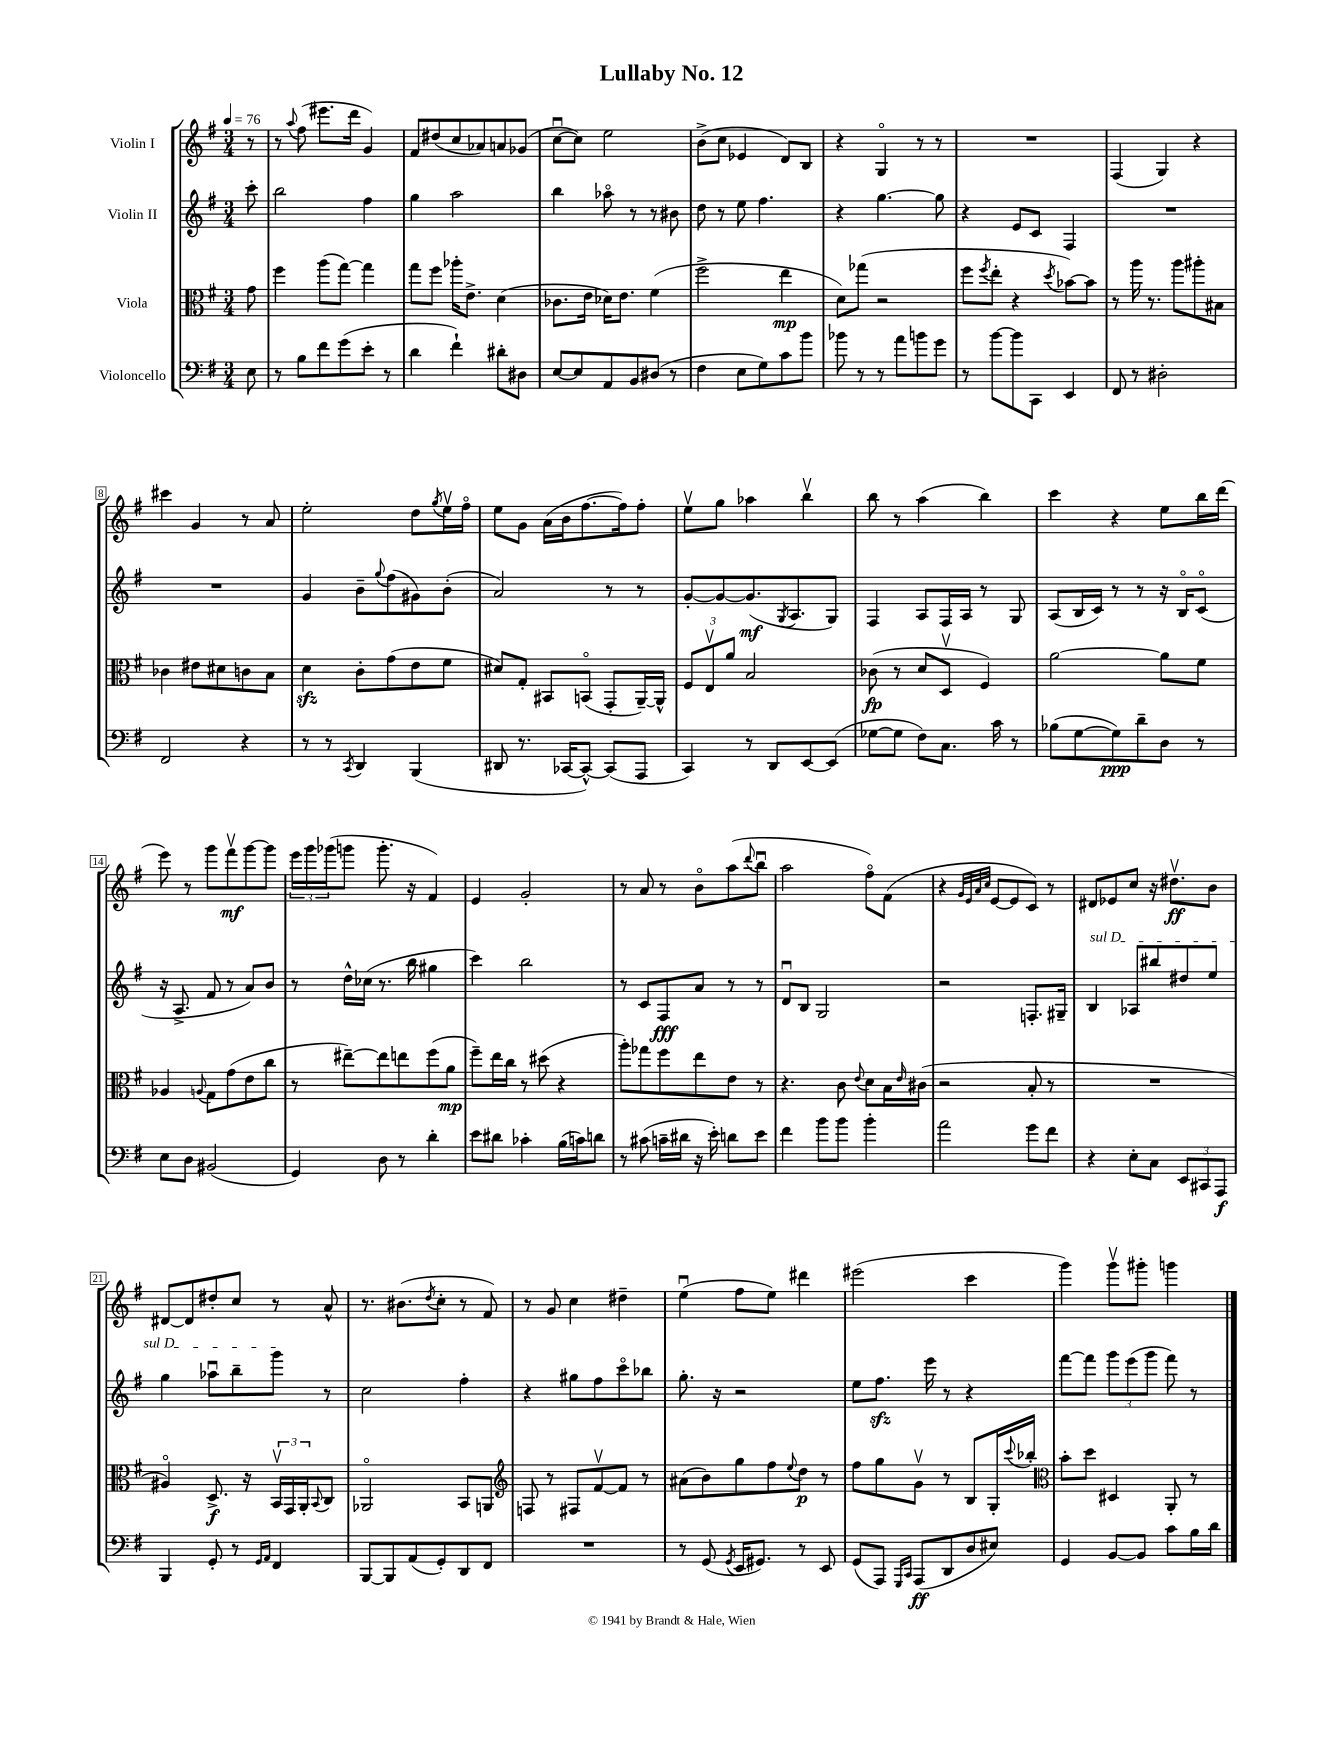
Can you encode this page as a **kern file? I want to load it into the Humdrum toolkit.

**kern	**dynam	**kern	**dynam	**kern	**dynam	**kern	**dynam
*part4	*part4	*part3	*part3	*part2	*part2	*part1	*part1
*staff4	*staff4	*staff3	*staff3	*staff2	*staff2	*staff1	*staff1
*I"Violoncello	*	*I"Viola	*	*I"Violin II	*	*I"Violin I	*
*clefF4	*	*clefC3	*	*clefG2	*	*clefG2	*
*k[f#]	*	*k[f#]	*	*k[f#]	*	*k[f#]	*
*M3/4	*	*M3/4	*	*M3/4	*	*M3/4	*
*MM76	*	*MM76	*	*MM76	*	*MM76	*
=	=	=	=	=	=	=	=
8E\	.	8g\	.	8ccc'\	.	8r	.
=1	=1	=1	=1	=1	=1	=1	=1
8r	.	4ff#\	.	2bb\	.	8r	.
.	.	.	.	.	.	8qqaa/	.
8B\L	.	.	.	.	.	(8ff#\	.
8f#\	.	(8aa\L	.	.	.	8.eee#X\L	.
(8g\	.	[8gg\J)	.	.	.	.	.
.	.	.	.	.	.	16ddd\Jk	.
8e'\J	.	4gg\]	.	4ff#\	.	4g/)	.
8r	.	.	.	.	.	.	.
=2	=2	=2	=2	=2	=2	=2	=2
4d\	.	8gg\L	.	4gg\	.	8f#/L	.
.	.	8ff#\J	.	.	.	(8dd#X/	.
4f#`\)	.	16aa-X'\KL	.	2aa\	.	8cc/	.
.	.	8.e^\J	.	.	.	.	.
.	.	.	.	.	.	8a-X/)	.
8d#X'\L	.	(4d\	.	.	.	8an/	.
8D#X\J	.	.	.	.	.	(8g-X/J	.
=3	=3	=3	=3	=3	=3	=3	=3
[8E/L	.	8.c-X\L	.	4bb\	.	[8ccu\L	.
8E/]	.	.	.	.	.	8cc\J])	.
.	.	16e\Jk	.	.	.	.	.
8AA/	.	16d-X\KL)	.	8aa-X\	.	2ee\	.
.	.	8.e\J	.	.	.	.	.
8BB/	.	.	.	8r	.	.	.
(8D#X/J	.	(4f#\	.	8r	.	.	.
8r	.	.	.	8b#X\	.	.	.
=4	=4	=4	=4	=4	=4	=4	=4
4F#\	.	2ff#^\	.	8dd\	.	(8b^\L	.
.	.	.	.	8r	.	8cc\J	.
8E\L	.	.	.	8ee\	.	4e-X/	.
8G\)	.	.	.	4.ff#\	.	.	.
8c\	.	4ee\	mp	.	.	8d/L)	.
8b\J	.	.	.	.	.	8B/J	.
=5	=5	=5	=5	=5	=5	=5	=5
8b-X\	.	8d\L)	.	4r	.	4r	.
8r	.	(8gg-X\J	.	.	.	.	.
8r	.	2r	.	[4.gg\	.	4G/	.
8a\L	.	.	.	.	.	.	.
8bn\	.	.	.	.	.	8r	.
8g\J	.	.	.	8gg\]	.	8r	.
=6	=6	=6	=6	=6	=6	=6	=6
8r	.	8ff#\L	.	4r	.	2.r	.
.	.	8qff#/	.	.	.	.	.
[8b\L	.	8ee'\J	.	.	.	.	.
8b\]	.	4r	.	8e/L	.	.	.
8CC\J	.	.	.	8c/J	.	.	.
.	.	8qdd/	.	.	.	.	.
4EE/	.	[8b-X\L)	.	4F#/	.	.	.
.	.	8b-\J]	.	.	.	.	.
=7	=7	=7	=7	=7	=7	=7	=7
8FF#/	.	8r	.	2.r	.	(4F#/	.
8r	.	16aa\	.	.	.	.	.
.	.	8.r	.	.	.	.	.
2D#X'\	.	.	.	.	.	4G/)	.
.	.	8aa\L	.	.	.	.	.
.	.	8aa#X'\	.	.	.	4r	.
.	.	8B#X\J	.	.	.	.	.
!!LO:LB:g=z
=8	=8	=8	=8	=8	=8	=8	=8
2FF#/	.	4c-X\	.	2.r	.	4ccc#X\	.
.	.	8e#X\L	.	.	.	4g/	.
.	.	8d#X\	.	.	.	.	.
4r	.	8cn\	.	.	.	8r	.
.	.	8B\J	.	.	.	8a/	.
=9	=9	=9	=9	=9	=9	=9	=9
8r	.	4dzz\	.	4g/	.	2ee'\	.
8r	.	.	.	.	.	.	.
8qCC/	.	.	.	.	.	.	.
4DD/	.	8c'\L	.	8b~\L	.	.	.
.	.	.	.	8qqgg/	.	.	.
.	.	(8g\	.	(8ff#\	.	.	.
(4BBB/	.	8e\	.	8g#X\)	.	8dd\L	.
.	.	.	.	.	.	8qgg/	.
.	.	8f#\J	.	(8b'\J	.	16eev\L	.
.	.	.	.	.	.	16ff#\JJ	.
=10	=10	=10	=10	=10	=10	=10	=10
8DD#X/	.	8d#X/L)	.	2a/)	.	8ee\L	.
8.r	.	8G'/J	.	.	.	8g\J	.
.	.	8BB#X/L	.	.	.	(16a\LL	.
[16CC-X/KL	.	.	.	.	.	16b\J	.
8CC-^^/J_)	.	(8BBn/J	.	.	.	[8.ff#\	.
(8CC-/L]	.	8GG'/L	.	8r	.	.	.
.	.	.	.	.	.	16ff#\k])	.
8AAA/J	.	[16AA~/L)	.	8r	.	8ff#'\J	.
.	.	16AA^^/JJ]	.	.	.	.	.
=11	=11	=11	=11	=11	=11	=11	=11
4CC/)	.	12F#/L	.	[8g'/L	.	8eev\L	.
.	.	12Ev/	.	.	.	.	.
.	.	.	.	8g/_	.	8gg\J	.
.	.	12a/J	.	.	.	.	.
8r	.	2B/	.	(8.g/]	mf	4aa-X\	.
8DD/L	.	.	.	.	.	.	.
.	.	.	.	8qG/	.	.	.
.	.	.	.	8.A/	.	.	.
[8EE/	.	.	.	.	.	4bbv\	.
(8EE/J]	.	.	.	8G/J)	.	.	.
=12	=12	=12	=12	=12	=12	=12	=12
[8G-X\L	.	(8c-X\	fp	4F#/	.	8bb\	.
8G-\J]	.	8r	.	.	.	8r	.
8F#\L)	.	8d/L	.	8A/L	.	(4aa\	.
8.C\J	.	8Dv/J	.	16F#/L	.	.	.
.	.	.	.	16A/JJ	.	.	.
.	.	4F#/)	.	8r	.	4bb\)	.
16c\	.	.	.	.	.	.	.
8r	.	.	.	8G/	.	.	.
=13	=13	=13	=13	=13	=13	=13	=13
(8B-X\L	.	[2a\	.	(8A/L	.	4ccc\	.
[8G\	.	.	.	16B/L	.	.	.
.	.	.	.	16c/JJ)	.	.	.
8G\])	ppp	.	.	8r	.	4r	.
8d~\	.	.	.	8r	.	.	.
8D\J	.	8a\L]	.	16r	.	8ee\L	.
.	.	.	.	16B/KL	.	.	.
8r	.	8f#\J	.	(8c/J	.	16bb\L	.
.	.	.	.	.	.	(16ddd\JJ	.
!!LO:LB:g=z
=14	=14	=14	=14	=14	=14	=14	=14
8E\L	.	4A-X/	.	16r	.	8eee\)	.
.	.	.	.	8.A^/	.	.	.
8D\J	.	.	.	.	.	8r	.
.	.	8qqAn/	.	.	.	.	.
(2BB#X/	.	8G\L	.	8f#/	.	8ggg\L	.
.	.	(8g\	.	8r	.	8fff#v\	mf
.	.	8e\	.	8a/L)	.	[8ggg\	.
.	.	8cc\J	.	8b/J	.	8ggg\J]	.
=15	=15	=15	=15	=15	=15	=15	=15
4GG/)	.	8r	.	8r	.	24eee\LL	.
.	.	.	.	.	.	24ggg\	.
.	.	.	.	.	.	(24ggg-X\J	.
.	.	[8ee#X~\L)	.	16dd^^\LL	.	8gggn\J	.
.	.	.	.	(16cc-X\JJ	.	.	.
8D\	.	8ee#\]	.	8.r	.	8.ggg'\	.
8r	.	8een\	.	.	.	.	.
.	.	.	.	16bb\	.	16r	.
4d'\	.	(8ff#\	.	4gg#X\	.	4f#/)	.
.	.	8a\J	mp	.	.	.	.
=16	=16	=16	=16	=16	=16	=16	=16
8e\L	.	8ff#~\L)	.	4ccc\)	.	4e/	.
8d#X\J	.	16ee\L	.	.	.	.	.
.	.	16cc\JJ	.	.	.	.	.
4c-X'\	.	8r	.	2bb\	.	2g'/	.
.	.	(8dd#X\	.	.	.	.	.
(16B\LL	.	4r	.	.	.	.	.
16cn\J)	.	.	.	.	.	.	.
8dn\J	.	.	.	.	.	.	.
=17	=17	=17	=17	=17	=17	=17	=17
8r	.	8aa'\L)	.	8r	.	8r	.
(8c#X\	.	8gg-X\	.	8c/L	.	8a/	.
16cn~\LL	.	8ff#\	.	8F#/	fff	8r	.
16d#X\JJ	.	.	.	.	.	.	.
16r	.	8ee\	.	8a/J	.	8b\L	.
16e'\)	.	.	.	.	.	.	.
8dn\L	.	8e\J	.	8r	.	(8aa\	.
.	.	.	.	.	.	8qqddd/	.
8e\J	.	8r	.	8r	.	8bbu\J	.
=18	=18	=18	=18	=18	=18	=18	=18
4f#\	.	4.r	.	8du/L	.	2aa\	.
.	.	.	.	8B/J	.	.	.
8b\L	.	.	.	2G/	.	.	.
8b\J	.	8c\	.	.	.	.	.
.	.	8qqe/	.	.	.	.	.
4b'\	.	8d\L	.	.	.	8ff#\L)	.
.	.	16B\L	.	.	.	(8f#\J	.
.	.	16qqe/	.	.	.	.	.
.	.	(16c#X\JJ	.	.	.	.	.
=19	=19	=19	=19	=19	=19	=19	=19
2a\	.	2r	.	2r	.	4r	.
.	.	.	.	.	.	32qqg/LLL	.
.	.	.	.	.	.	32qqe/	.
.	.	.	.	.	.	32qqa/	.
.	.	.	.	.	.	32qqcc/JJJ	.
.	.	.	.	.	.	[8e/L	.
.	.	.	.	.	.	8e/]	.
8g\L	.	8B'/	.	8.Fn'/L	.	8c/J)	.
8f#\J	.	8r	.	.	.	8r	.
.	.	.	.	16G#X~/Jk	.	.	.
=20	=20	=20	=20	=20	=20	=20	=20
!	!	!	!	!LO:TX:a:i:t=sul D	!	!	!
4r	.	2.r	.	4B/	.	8d#X/L	.
.	.	.	.	.	.	8e-X/	.
8E'\L	.	.	.	8A-X/L	.	8cc/J	.
8C\J	.	.	.	8bb#X/	.	16r	.
.	.	.	.	.	.	8.dd#Xv\L	ff
12EE/L	.	.	.	8dd#X/	.	.	.
12CC#X/	.	.	.	.	.	.	.
.	.	.	.	8ee/J	.	8b\J	.
12AAA/J	f	.	.	.	.	.	.
!!LO:LB:g=z
=21	=21	=21	=21	=21	=21	=21	=21
4BBB/	.	4A#X/)	.	4gg\	.	[8d#X/L	.
.	.	.	.	.	.	8d#/]	.
8GG'/	.	8.D^/	f	8aa-Xu\L	.	8dd#X'/	.
8r	.	.	.	8bb~\	.	8cc/J	.
.	.	16r	.	.	.	.	.
16qqGG/LL	.	.	.	.	.	.	.
16qqAA/JJ	.	.	.	.	.	.	.
4FF#/	.	24BBv/LL	.	8ggg\J	.	8r	.
.	.	24GG/	.	.	.	.	.
.	.	24AA'/J	.	.	.	.	.
.	.	8qqBB/	.	.	.	.	.
.	.	8C/J	.	8r	.	8a^^/	.
=22	=22	=22	=22	=22	=22	=22	=22
[8BBB/L	.	2AA-X/	.	2cc\	.	8.r	.
8BBB/]	.	.	.	.	.	.	.
.	.	.	.	.	.	(8.b#X\L	.
(8AA/	.	.	.	.	.	.	.
.	.	.	.	.	.	8qdd/	.
8GG'/)	.	.	.	.	.	8cc'\J	.
8DD/	.	8BB/L	.	4ff#'\	.	8r	.
8FF#/J	.	8AAn/J	.	.	.	8f#/)	.
=23	=23	=23	=23	=23	=23	=23	=23
*	*	*clefG2	*	*	*	*	*
2.r	.	8Fn/	.	4r	.	8r	.
.	.	8r	.	.	.	8g/	.
.	.	8F#X/L	.	8gg#X\L	.	4cc\	.
.	.	[8f#v/	.	8ff#\	.	.	.
.	.	8f#/J]	.	8ccc\	.	4dd#X~\	.
.	.	8r	.	8bb-X\J	.	.	.
=24	=24	=24	=24	=24	=24	=24	=24
8r	.	(8a#X\L	.	8.gg'\	.	(4eeu\	.
(8GG/	.	8b\)	.	.	.	.	.
.	.	.	.	16r	.	.	.
8qGG/	.	.	.	.	.	.	.
16EE/KL	.	8gg\	.	2r	.	8ff#\L	.
8.GG#X/J)	.	.	.	.	.	.	.
.	.	8ff#\	.	.	.	8ee\J)	.
.	.	8qqee/	.	.	.	.	.
8r	.	8dd\J	p	.	.	4ddd#X\	.
8EE/	.	8r	.	.	.	.	.
=25	=25	=25	=25	=25	=25	=25	=25
(8GG/L	.	8ff#\L	.	8ee\L	.	(2eee#X\	.
8AAA/J)	.	8gg\	.	8.ff#zz\J	.	.	.
16qqGGG/LL	.	.	.	.	.	.	.
16qqCC/JJ	.	.	.	.	.	.	.
(8AAA/L	ff	8gv\J	.	.	.	.	.
.	.	.	.	16eee\	.	.	.
8DD/	.	8r	.	8r	.	.	.
8D/	.	8B/L	.	4r	.	4ccc\	.
8E#X/J)	.	16G'/L	.	.	.	.	.
.	.	8qqccc/	.	.	.	.	.
.	.	16bb-X'/JJ	.	.	.	.	.
=26	=26	=26	=26	=26	=26	=26	=26
*	*	*clefC3	*	*	*	*	*
4GG/	.	8b'\L	.	[8fff#\L	.	4ggg\)	.
.	.	8dd\J	.	8fff#\J]	.	.	.
[8BB/L	.	4D#X/	.	12ggg\L	.	8gggv\L	.
.	.	.	.	(12eee\	.	.	.
8BB/J]	.	.	.	.	.	8ggg#X'\J	.
.	.	.	.	12ggg\J	.	.	.
8c\L	.	8AA'/	.	8fff#\)	.	4gggn\	.
16B\L	.	8r	.	8r	.	.	.
16d\JJ	.	.	.	.	.	.	.
==	==	==	==	==	==	==	==
*-	*-	*-	*-	*-	*-	*-	*-
